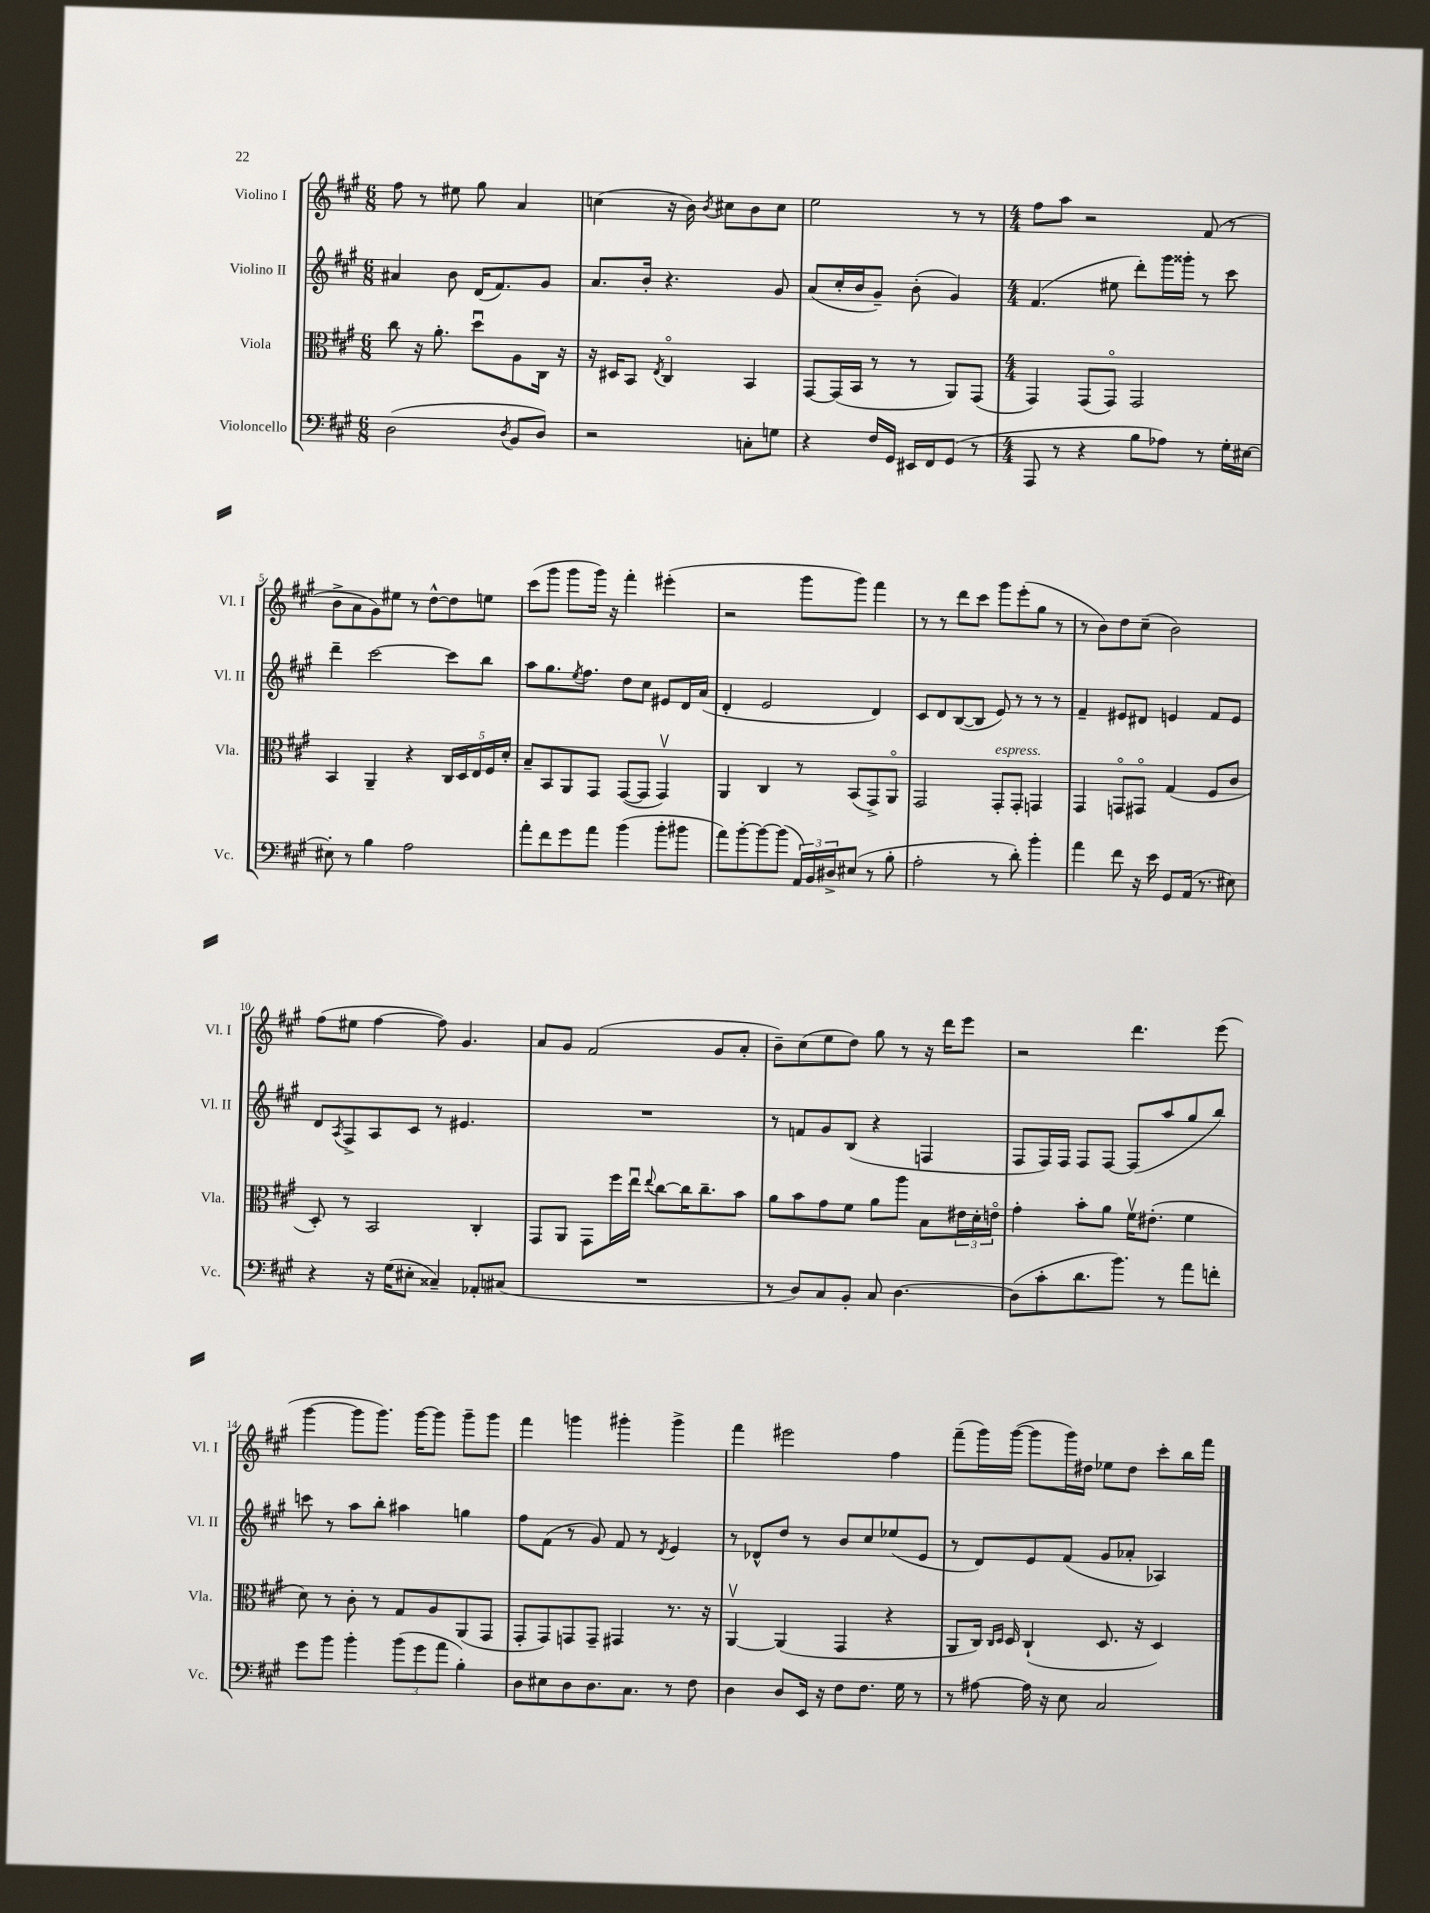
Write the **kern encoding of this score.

**kern	**kern	**kern	**kern
*staff4	*staff3	*staff2	*staff1
*clefF4	*clefC3	*clefG2	*clefG2
*k[f#c#g#]	*k[f#c#g#]	*k[f#c#g#]	*k[f#c#g#]
*M6/8	*M6/8	*M6/8	*M6/8
(2D	8cc#	4a#	8ff#
.	16r	.	8r
.	8.a'	.	.
.	.	8b	8ee#
.	8ddu	(16d	8gg#
.	.	8.f#)	.
8qD	.	.	.
8BB	8A	.	4a
8D)	16C#	8g#	.
.	16r	.	.
=	=	=	=
2r	16r	8.a	(4cc
.	16D#	.	.
.	8BB	.	.
.	.	16b'	.
.	8qE	.	.
.	4C#o	4.r	16r
.	.	.	16b)
.	.	.	8qb
.	.	.	8cc#
8C'	4BB	.	8b
8G	.	8g#	8cc#
=	=	=	=
4r	[8GG#	(8a	2ee
.	(16GG#]	16cc#'	.
.	16BB	16b	.
16F#	8r	8g#~)	.
16GG#	.	.	.
16EE#	8r	(8b'	.
16FF#	.	.	.
(8GG#	8AA)	4g#)	8r
8r	(8GG#	.	8r
=	=	=	=
*M4/4	*M4/4	*M4/4	*M4/4
8AAA	4GG#)	(4.f#	8ff#
8r	.	.	8aa
4r	(8GG#	.	2r
.	8GG#o)	8ee#	.
8B	2GG#	8ddd')	.
8A-)	.	16ggg#	.
.	.	16ggg##'	.
8r	.	8r	(8f#
16G#'	.	8ccc#	8r
[16E#	.	.	.
=	=	=	=
8E#']	4BB	4ddd~	8b^
8r	.	.	8a
4B	4AA~	[2ccc#	8g#)
.	.	.	8ee#
2A	4r	.	8r
.	.	.	[8dd^^
.	20C#	8ccc#]	8dd]
.	20D	.	.
.	20E	.	.
.	.	8bb	8ee
.	20F#	.	.
.	20d'	.	.
=	=	=	=
8a'	8B~	8aa	(8ccc#
8f#	8BB	8.gg#	8ggg#
8g#	8AA	.	8ggg#
.	.	8qee	.
.	.	8.ff#	.
8a	8GG#	.	16ggg#)
.	.	.	16r
(4b	([8GG#	8dd	4fff#'
.	8GG#]	8cc#	.
8b'	4GG#v)	8e#	(4eee#'
8b#	.	16d	.
.	.	(16a	.
=	=	=	=
8a)	4AA	4d'	2r
[8b'	.	.	.
8b_	4C#	2e	.
(8b]	.	.	.
24AA)	8r	.	8ggg#
24BB	.	.	.
24D#^	.	.	.
(8E#	(8BB	.	8ggg#)
8r	8GG#^)	4d)	4fff#
8B'	8AAo	.	.
=	=	=	=
2A'	2GG#	8c#	8r
.	.	8d	8r
.	.	([8B	8ddd
.	.	8B]	8ccc#
8r	8GG#'	8e)	8ggg#
8d')	8GG#'	8r	(8eee'
4b'	4GG	8r	8gg#
.	.	8r	8r
=	=	=	=
4a	4GG#	4f#~	8r
.	.	.	8b)
8f#	8GGo	8e#	8dd
16r	8GG#o	8d#	(8cc#~
16e	.	.	.
8GG#	(4G#	4e	2b)
(16AA	.	.	.
8.r	.	.	.
.	8F#	8f#	.
8E#)	8c#	8e	.
=	=	=	=
4r	8D')	8d	(8ff#
.	.	8qA	.
.	8r	8F#^	8ee#
16r	2BB	8A	[4ff#
(16G#	.	.	.
8E#'	.	8c#	.
4C##~)	.	8r	8ff#])
.	.	4.e#	4.g#
8AA-'	4C#'	.	.
(8C#	.	.	.
=	=	=	=
1r	8GG#	1r	8a
.	8AA	.	8g#
.	8GG#	.	(2f#
.	16ff#	.	.
.	16eeu	.	.
.	8qqee	.	.
.	[8cc#	.	.
.	16cc#]	.	.
.	8.cc#~	.	.
.	.	.	8g#
.	8b	.	8a'
=	=	=	=
8r	8a	8r	8b~)
8D)	8b	8f	(8cc#
8C#	8g#	8g#	8ee
8BB'	8f#	(8B	8dd)
8C#	8a	4r	8gg#
[4.D	8aa	.	8r
.	8B	4F	16r
.	.	.	16ddd
.	24e#	.	8eee
.	24d'	.	.
.	24eo	.	.
=	=	=	=
(8D]	4g#'	8F#	2r
8c#'	.	16F#)	.
.	.	16F#	.
8.d	8b'	8F#	.
.	8a	[8F#	.
8.b)	.	.	.
.	16f#v	(8F#]	4.ddd
.	(8.e#'	.	.
8r	.	8aa	.
8a	4f#	8gg#	.
8f'	.	8bb)	(8eee
=	=	=	=
8g#	8d)	8ccc	[4ggg#
8b	8r	8r	.
4b'	8c#'	8aa	8ggg#]
.	8r	8bb'	8.ggg#)
(12b	8G#	4aa#	.
.	.	.	[16ggg#
12g#	.	.	.
.	8A	.	8ggg#]
12a	.	.	.
4B')	(8AA	4gg	8ggg#~
.	8GG#	.	8ggg#
=	=	=	=
8D	8GG#'	8ff#	4fff#
8E#	8GG#)	(8f#	.
8D	8GG	8r	4ggg
8.D	8GG~	8g#)	.
.	4GG#	8f#	4ggg#'
8.C#	.	.	.
.	.	8r	.
.	.	8qd	.
8r	8.r	4e	4ggg#^
8F#	.	.	.
.	16r	.	.
=	=	=	=
4D	[4AAv	8r	4fff#
.	.	8d-^^	.
8D	(4AA]	8dd	2eee#
16EE	.	8r	.
16r	.	.	.
8F#	4GG#	8b	.
8.F#	.	8cc#	.
.	4r	(8ee-	4ff#
16G#	.	.	.
8r	.	8e	.
=	=	=	=
8r	8AA	8r	(8fff#~
[8A#	16C#)	8d)	16ggg#)
.	16qqC#	.	.
.	16qqD	.	.
.	16D	.	([16ggg#
16A#]	(4C#`	8e	8ggg#]
16r	.	.	.
8E	.	(8f#	16ggg#)
.	.	.	16dd#
2C#	8.D	8g#	8ee-
.	.	8a-'	8dd#
.	16r	.	.
.	4D)	4A-)	8ccc#'
.	.	.	16bb
.	.	.	16fff#
==	==	==	==
*-	*-	*-	*-
